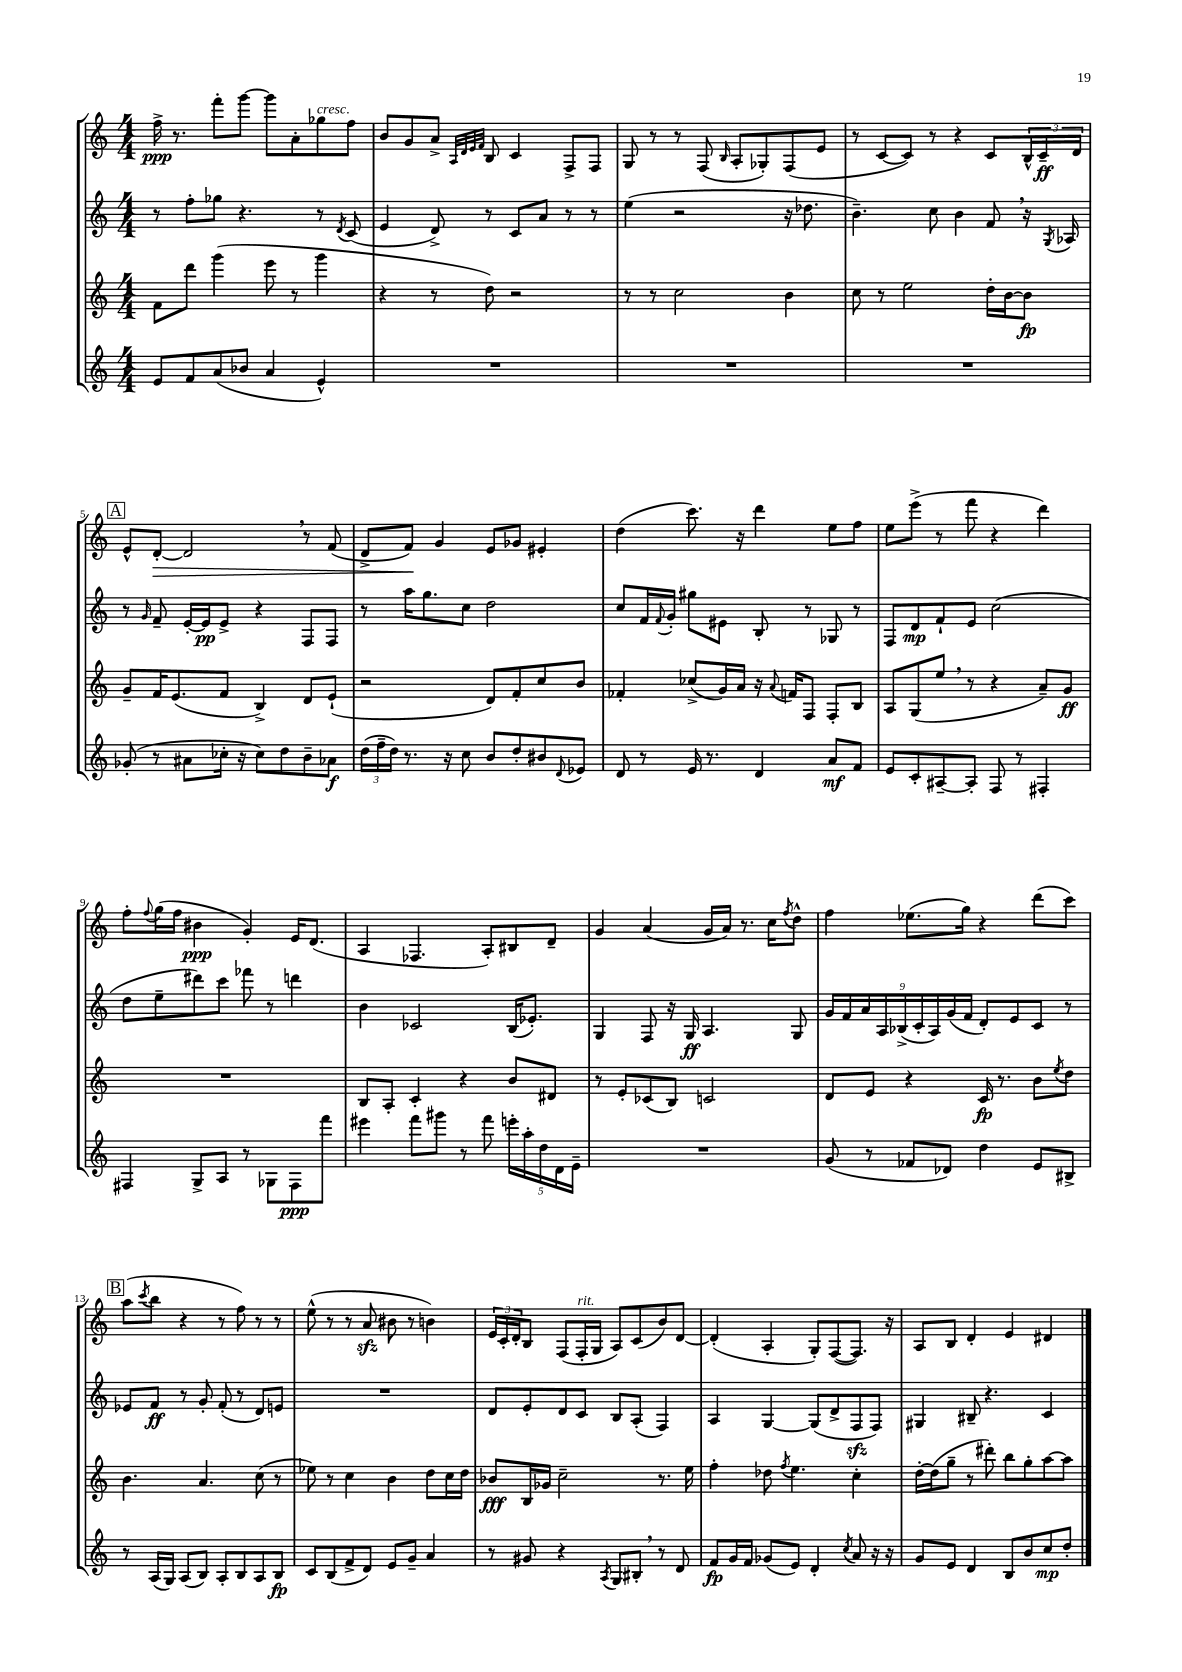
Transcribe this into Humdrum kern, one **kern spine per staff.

**kern	**kern	**kern	**kern
*staff4	*staff3	*staff2	*staff1
*clefG2	*clefG2	*clefG2	*clefG2
*k[]	*k[]	*k[]	*k[]
*M4/4	*M4/4	*M4/4	*M4/4
8e	8f	8r	16ff^
.	.	.	8.r
8f	8ddd	8ff'	.
(8a	(4ggg	8gg-	8fff'
8b-	.	4.r	[8ggg
4a	8eee	.	8ggg]
.	8r	.	8a'
4e^^)	4ggg	8r	8gg-
.	.	8qd	.
.	.	(8c	8ff
=	=	=	=
1r	4r	4e	8b
.	.	.	8g
.	8r	8d^)	8a^
.	.	.	32qqA
.	.	.	32qqd
.	.	.	32qqe
.	.	.	32qqf
.	8dd)	8r	8B
.	2r	8c	4c
.	.	8a	.
.	.	8r	8F^
.	.	8r	8F
=	=	=	=
1r	8r	(4ee	8G
.	8r	.	8r
.	2cc	2r	8r
.	.	.	(8F
.	.	.	16qqB
.	.	.	8A'
.	.	.	8G-')
.	4b	16r	(8F
.	.	8.dd-	.
.	.	.	8e
=	=	=	=
1r	8cc	4.b~)	8r
.	8r	.	[8c
.	2ee	.	8c])
.	.	8cc	8r
.	.	4b	4r
.	16dd'	8f	8c
.	[16b	.	.
.	8b]	16r	24B^^
.	.	.	24c~
.	.	8qG	.
.	.	16A-	.
.	.	.	24d
=	=	=	=
(8g-'	8g~	8r	8e^^
.	.	16qqg	.
8r	16f	8f~	[8d'
.	(8.e	.	.
8a#	.	[16e'	2d]
.	.	16e]	.
16cc-'	8f	8e^	.
16r	.	.	.
8cc-)	4B^)	4r	.
8dd	.	.	.
8b~	8d	8F	8r
8a-	(8e`	8F	(8f
=	=	=	=
(24dd	2r	8r	8d^
24ff~	.	.	.
24dd)	.	.	.
8.r	.	16aa	8f)
.	.	8.gg	.
.	.	.	4g
16r	.	.	.
8cc	.	8cc	.
8b	8d)	2dd	8e
8dd'	8f'	.	8g-
8b#	8cc	.	4e#'
8qqd	.	.	.
8e-	8b	.	.
=	=	=	=
8d	4f-'	8cc	(4dd
8r	.	16f	.
.	.	8qqf	.
.	.	16g'	.
16e	(8cc-^	8gg#	8.ccc)
8.r	.	.	.
.	16g)	8e#	.
.	16a	.	16r
4d	16r	8B'	4ddd
.	8qqa	.	.
.	16f	.	.
.	8F	8r	.
8a	8F'	8G-	8ee
8f	8B	8r	8ff
=	=	=	=
8e	8A	8F	8ee
8c'	(8G	8d	(8eee^
[8A#~	8ee	8f`	8r
8A#']	8r	8e	8fff
8F	4r	(2cc	4r
8r	.	.	.
4F#'	8a~)	.	4ddd)
.	8g	.	.
=	=	=	=
4F#	1r	8dd	8ff'
.	.	.	8qqff
.	.	8ee~	(16gg
.	.	.	16ff
8G^	.	8ddd#)	4b#
8A	.	8ccc	.
8r	.	8fff-	4g')
8G-	.	8r	.
8F#	.	4ddd	16e
.	.	.	(8.d
8fff	.	.	.
=	=	=	=
4eee#	8B	4b	4A
.	8A'	.	.
8fff	4c'	2c-	4.F-
8ggg#	.	.	.
8r	4r	.	.
8fff	.	.	8A')
20eee'	8b	(16B	8B#
20aa'	.	.	.
.	.	8.e-')	.
20dd	.	.	.
.	8d#	.	8d~
20d	.	.	.
20e~	.	.	.
=	=	=	=
1r	8r	4G	4g
.	8e'	.	.
.	(8c-	8F	(4a
.	8B)	16r	.
.	.	16G	.
.	2c	4.A	16g
.	.	.	16a)
.	.	.	8.r
.	.	.	16cc
.	.	.	8qff
.	.	8G	8dd^^
=	=	=	=
(8g	8d	18g	4ff
.	.	18f	.
.	.	18a	.
8r	8e	.	.
.	.	18A	.
.	.	(18B-^	.
8f-	4r	.	(8.ee-
.	.	18c'	.
.	.	18A)	.
8d-)	.	.	.
.	.	(18g	.
.	.	.	16gg)
.	.	18f	.
4dd	16c	8d')	4r
.	8.r	.	.
.	.	8e	.
8e	8b	8c	(8ddd
.	8qee	.	.
8B#^	8dd	8r	8ccc)
=	=	=	=
8r	4.b	8e-	(8aa
.	.	.	8qccc
(16A	.	8f	8bb
16G)	.	.	.
(8A	.	8r	4r
8B)	4.a	8g'	.
8A'	.	(8f'	8r
8B	.	8r	8ff)
8A	(8cc	8d)	8r
8B	8r	8e	8r
=	=	=	=
8c	8ee-)	1r	(8ee^^
(8B	8r	.	8r
8f^	4cc	.	8r
8d)	.	.	8a
8e	4b	.	8b#
8g~	.	.	8r
4a	8dd	.	4b)
.	16cc	.	.
.	16dd	.	.
=	=	=	=
8r	8b-	8d	24e
.	.	.	24c'
.	.	.	24d'
8g#	16B	8e'	8B
.	16g-	.	.
4r	2cc~	8d	(8F
.	.	8c	16F'
.	.	.	16G
8qA	.	.	.
8G	.	8B	8A)
8B#'	.	(8A'	(8c
8r	8.r	4F)	8b)
8d	.	.	[8d
.	16ee	.	.
=	=	=	=
8f	4ff'	4A	(4d']
16g	.	.	.
16f	.	.	.
(8g-	8dd-	[4G	4A'
.	8qff	.	.
8e)	4.ee	.	.
4d'	.	(8G]	8G')
.	.	8d^	([8F
8qcc	.	.	.
8a	4cc'	8F	8.F])
16r	.	8F)	.
16r	.	.	16r
=	=	=	=
8g	[16dd'	4G#	8A
.	(16dd]	.	.
8e	8gg~	.	8B
4d	8r	8B#~	4d'
.	8ddd#')	4.r	.
8B	8bb	.	4e
8b	8gg'	.	.
8cc	[8aa	4c	4d#
8dd'	8aa]	.	.
==	==	==	==
*-	*-	*-	*-
